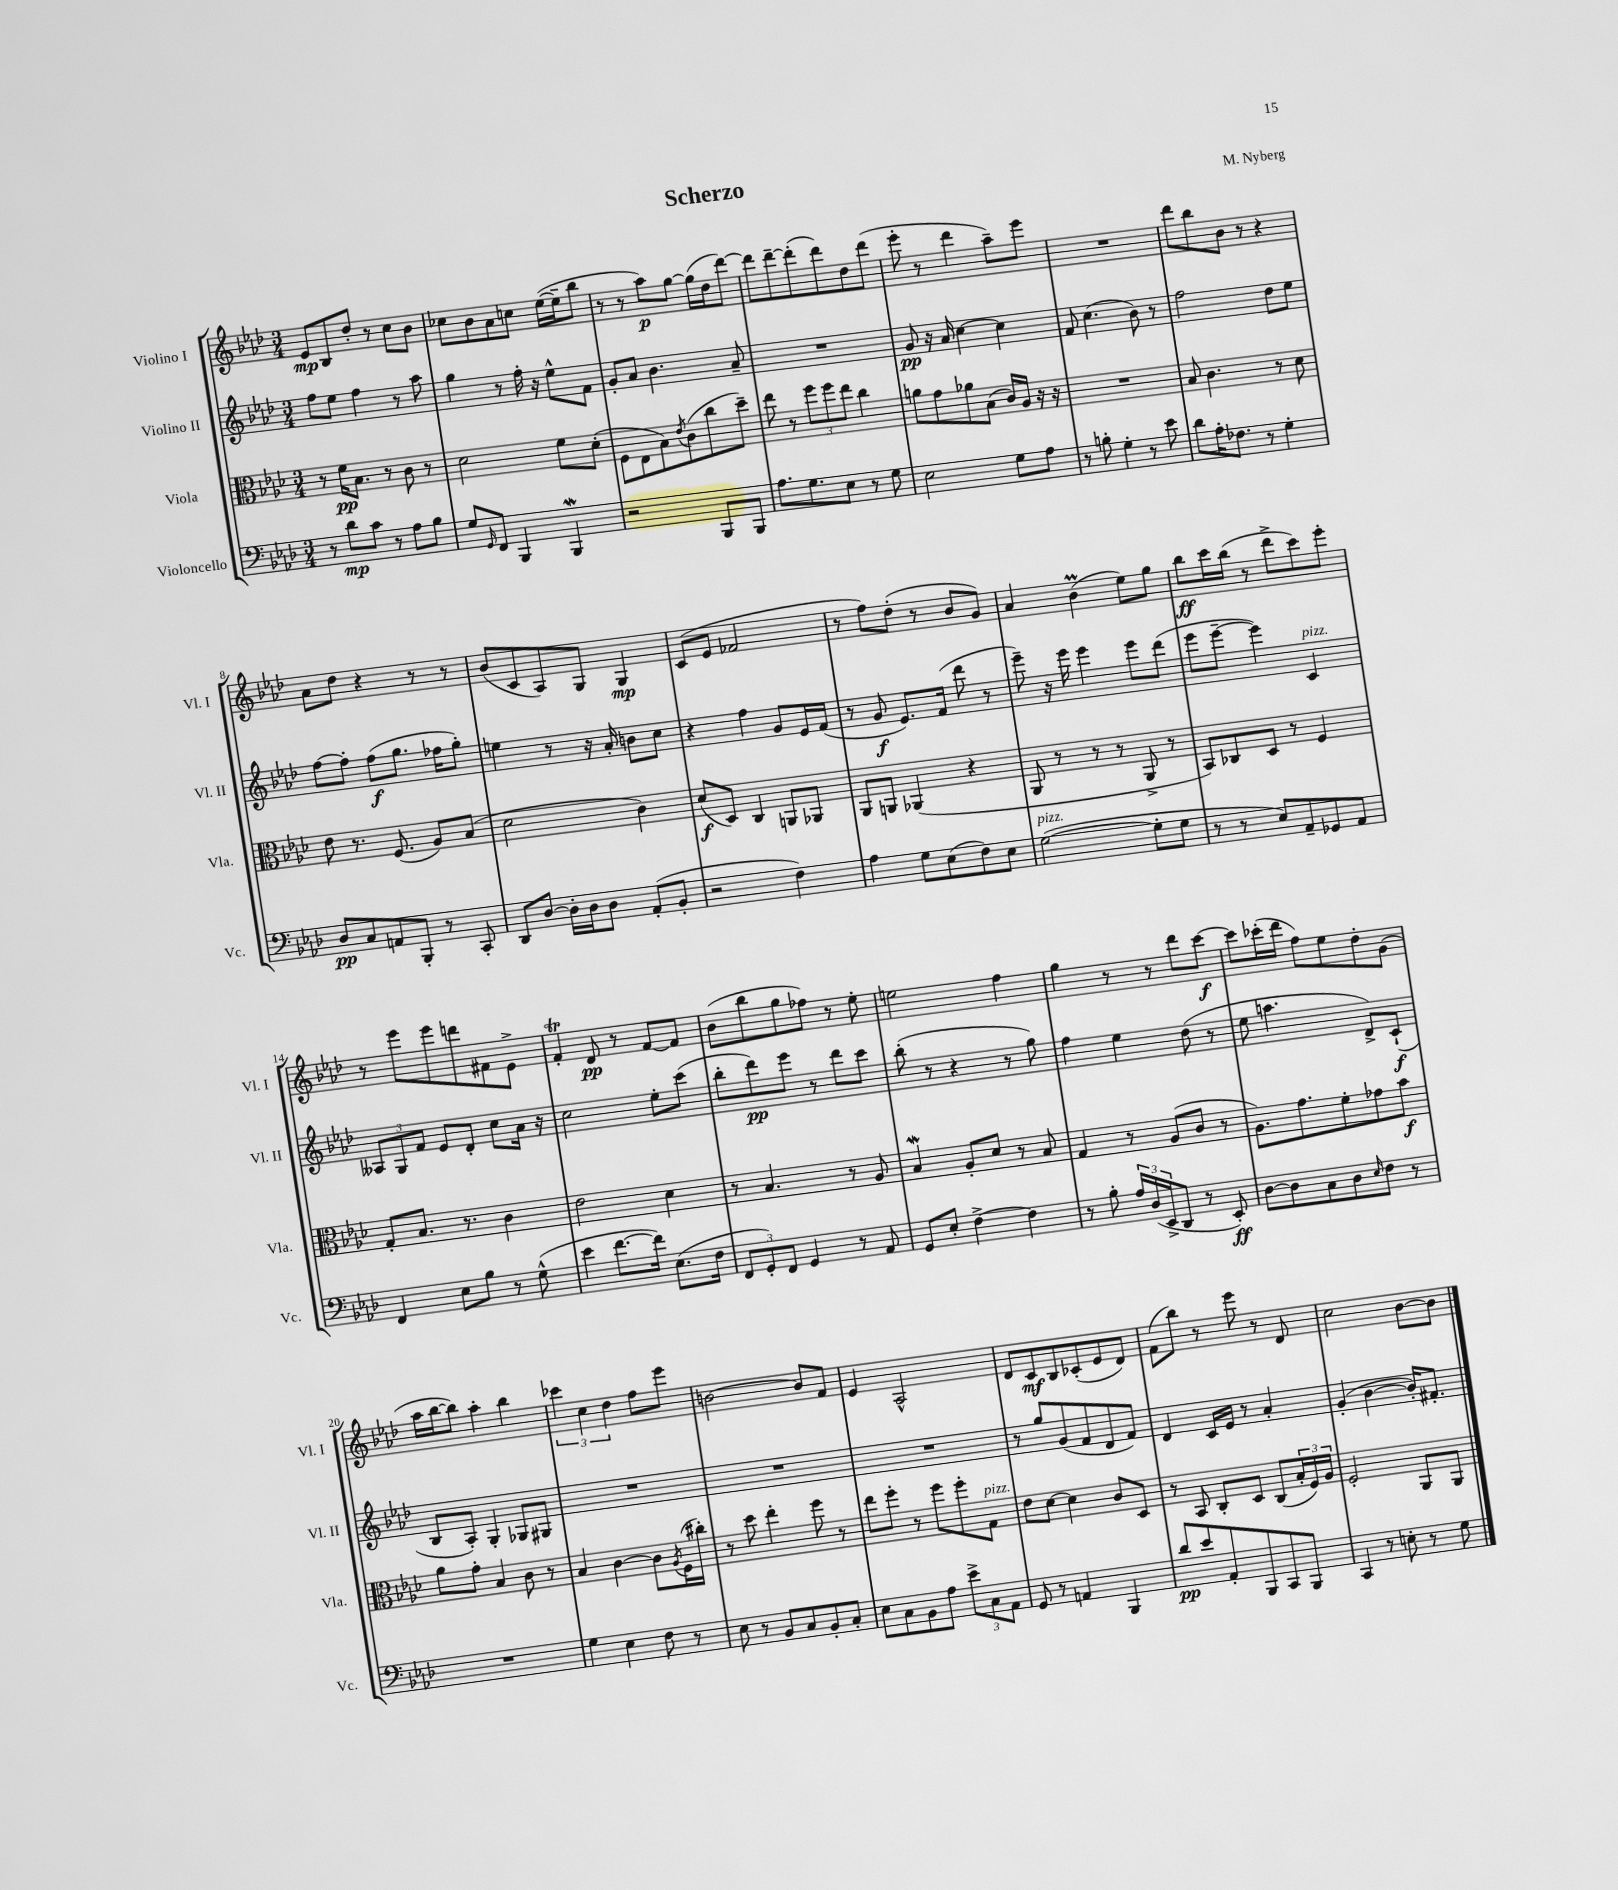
\header { title = "Scherzo" composer = "M. Nyberg" }
<<
\new StaffGroup <<
\new Staff = "s0" \with { instrumentName = "Violino I" shortInstrumentName = "Vl. I" } {
    \clef treble \key aes \major \numericTimeSignature \time 3/4
    ees'8\mp bes8 des''8-. r8 c''8 bes'8 |
    ces''8 bes'8 aes'8 c''8 ees''16~( ees''16-- bes''8 |
    r8 r8 aes''8\p) g''8~ g''16( des''16 des'''8~) |
    des'''8 des'''8~-- des'''8-.( des'''8) des''8 des'''8( |
    ees'''8-. r8 des'''4 aes''8--) ees'''8 |
    R2. |
    des'''8 bes''8 bes'8 r8 r4 |
    aes'8 des''8 r4 r8 r8 |
    bes'8( c'8 aes8) g8 g4\mp |
    c'8( ees'8 fes'2 |
    r8 f''8) des''8-.( r8 bes'8 g'8) |
    aes'4 bes'4\prall( ees''8) g''8 |
    bes''8\ff c'''16 bes''16( r8 des'''8-> c'''8) ees'''8-. |
    r8 ees'''8 ees'''8 d'''8 fis'8 ees'8-> |
    f'4-.\trill des'8\pp r8 f'8~ f'8 |
    bes'8( bes''8 g''8 fes''8) r8 ees''8-. |
    e''2 f''4 |
    g''4 r8 r8 des'''8 c'''8~\f |
    c'''8 ces'''16-.( des'''16 f''8) ees''8 des''8-. g'8( |
    aes''16 bes''16~ bes''8) aes''4-. bes''4 |
    \tuplet 3/2 { ces'''4 c''4 des''4 } f''8 ees'''8 |
    b'2~ b'8 f'8 |
    ees'4 aes2-^ |
    des'8 c'8\mf bes8 ces'8-.( ees'8 des'8) |
    f'8( bes''8) r8 ees'''8 r8 des'8 |
    c''2 bes'8~ bes'8 \bar "|." |
}
\new Staff = "s1" \with { instrumentName = "Violino II" shortInstrumentName = "Vl. II" } {
    \clef treble \key aes \major \numericTimeSignature \time 3/4
    f''8 ees''8 f''4 r8 aes''8 |
    g''4 r8 f''16-. r16 ees''8-^ f'8 |
    g'8-. aes'8 bes'4. aes'8-- |
    R2. |
    g'8\pp r16 aes'16 c''4~ c''4 |
    f'8 c''4.( bes'8) r8 |
    f''2 des''8 ees''8 |
    f''8~ f''8-. f''8\f( g''8. fes''16 g''8-.) |
    e''4 r8 r16 aes'16-. b'8 c''8 |
    r4 f''4 g'8 ees'16 f'16( |
    r8 g'8\f ees'8.) f'16( des'''8 r8 |
    ees'''8--) r16 ees'''16 ees'''4 ees'''8 des'''8( |
    ees'''8 ees'''8~-- ees'''4) c'4^\markup { \italic "pizz." } |
    \tuplet 3/2 { aeses8 g8 f'8 } ees'8 des'8-. c''8 aes'16 r16 |
    c''2 ees''8-. c'''8( |
    bes''8-. des'''8\pp) ees'''8 r8 des'''8 c'''8 |
    bes''8-.( r8 r4 r8 g''8) |
    f''4 ees''4 des''8( r8 |
    ees''8 a''4. des'8->) c'8-!\f( |
    bes8 aes8-.) g4-. ges8 gis8 |
    R2. |
    R2. |
    R2. |
    r8 g''8 g'8( f'8 des'8 f'8) |
    des'4 c'16 ees'16 r8 aes'4-. |
    g'4-.( bes'4~ bes'16-.) fis'8.-. \bar "|." |
}
\new Staff = "s2" \with { instrumentName = "Viola" shortInstrumentName = "Vla." } {
    \clef alto \key aes \major \numericTimeSignature \time 3/4
    r8 f'16\pp bes8. r8 c'8 r8 |
    des'2 f'8 des'8-.( |
    f8 ees8 bes8) \acciaccatura { ees'8 } c'8( c''8 des''8--) |
    ees''8 r8 \tuplet 3/2 { f''8 f''8 ees''8 } c''4 |
    a'8 g'8 aes'8 bes8( c'16) aes16 r16 r16 |
    R2. |
    bes8 c'4. r8 des'8 |
    ees'8 r8. f8.( aes8) bes8( |
    des'2 c'4) |
    des'8\f( des8) c4 a,8 aes,8 |
    aes,8 a,8 aes,4( r4 |
    aes,8 r8 r8 r8 aes,8-> r8 |
    bes,8) ces8 des8 r8 f4 |
    g8-. bes8. r8. c'4 |
    ees'2 des'4 |
    r8 bes4. r8 aes8 |
    bes4\mordent aes8-. des'8 r8 bes8 |
    g4 r8 aes8( c'8 r8 |
    aes8.) g'8. f'8-. ges'8 bes'8\f |
    aes'8 g'8-. bes4 c'8 r8 |
    bes4 c'4~ c'8 \acciaccatura { aes8 } f16( cis''16-.) |
    r8 des''8 ees''4-. f''8 r8 |
    ees''8 f''8-. r8 f''8 f''8-. g8^\markup { \italic "pizz." } |
    ees'8 des'8~ des'4 c'8 des8 |
    r8 bes,8 c8-. des8 c8( \tuplet 3/2 { bes16-. f16) aes16 } |
    f2-. aes,8 aes,8 \bar "|." |
}
\new Staff = "s3" \with { instrumentName = "Violoncello" shortInstrumentName = "Vc." } {
    \clef bass \key aes \major \numericTimeSignature \time 3/4
    r8 des'8\mp c'8 r8 aes8 bes8 |
    g8 \grace { g,16 } f,8 bes,,4 bes,,4\mordent |
    r2 bes,,8 bes,,8 |
    aes8. g8. ees8 r8 g8 |
    ees2 g8 aes8 |
    r8 b8-. g4-. r8 ees'8 |
    des'8 aes16-. fes8. r8 g4-. |
    des8\pp c8 a,8 bes,,8-. r8 c,8-. |
    des,8 des8~ des16-. des16 des8 aes,8-.( bes,8-. |
    r2 f4) |
    aes4 g8 ees8( f8) ees8 |
    g2~^\markup { \italic "pizz." }( g8-. g8 |
    r8 r8 ees8) aes,8-- ges,8 aes,8 |
    f,4 ees8 bes8 r8 g8-^( |
    ees'4 f'8.~ f'16) ees8.( f16 |
    \tuplet 3/2 { f,8 g,8-.) f,8 } g,4 r8 aes,8 |
    g,8 ees8-. f4~-> f4 |
    r8 bes8-. \tuplet 3/2 { aes16 des16( ees,16-> } des,8 r8 ees,8-.\ff) |
    des8~ des8 c8 des8 \grace { ees16 } f8 r8 |
    R2. |
    g4 ees4 f8 r8 |
    ees8 r8 bes,8 c8 bes,8-. c8-. |
    ees8 c8 bes,8 aes8 \tuplet 3/2 { ees'8-> c8 aes,8 } |
    g,8 r8 a,4 bes,,4 |
    des'8\pp ees'8 aes,8-. bes,,8 c,8 bes,,8 |
    c,4 r8 e8-. r8 g8 \bar "|." |
}
>>
>>
